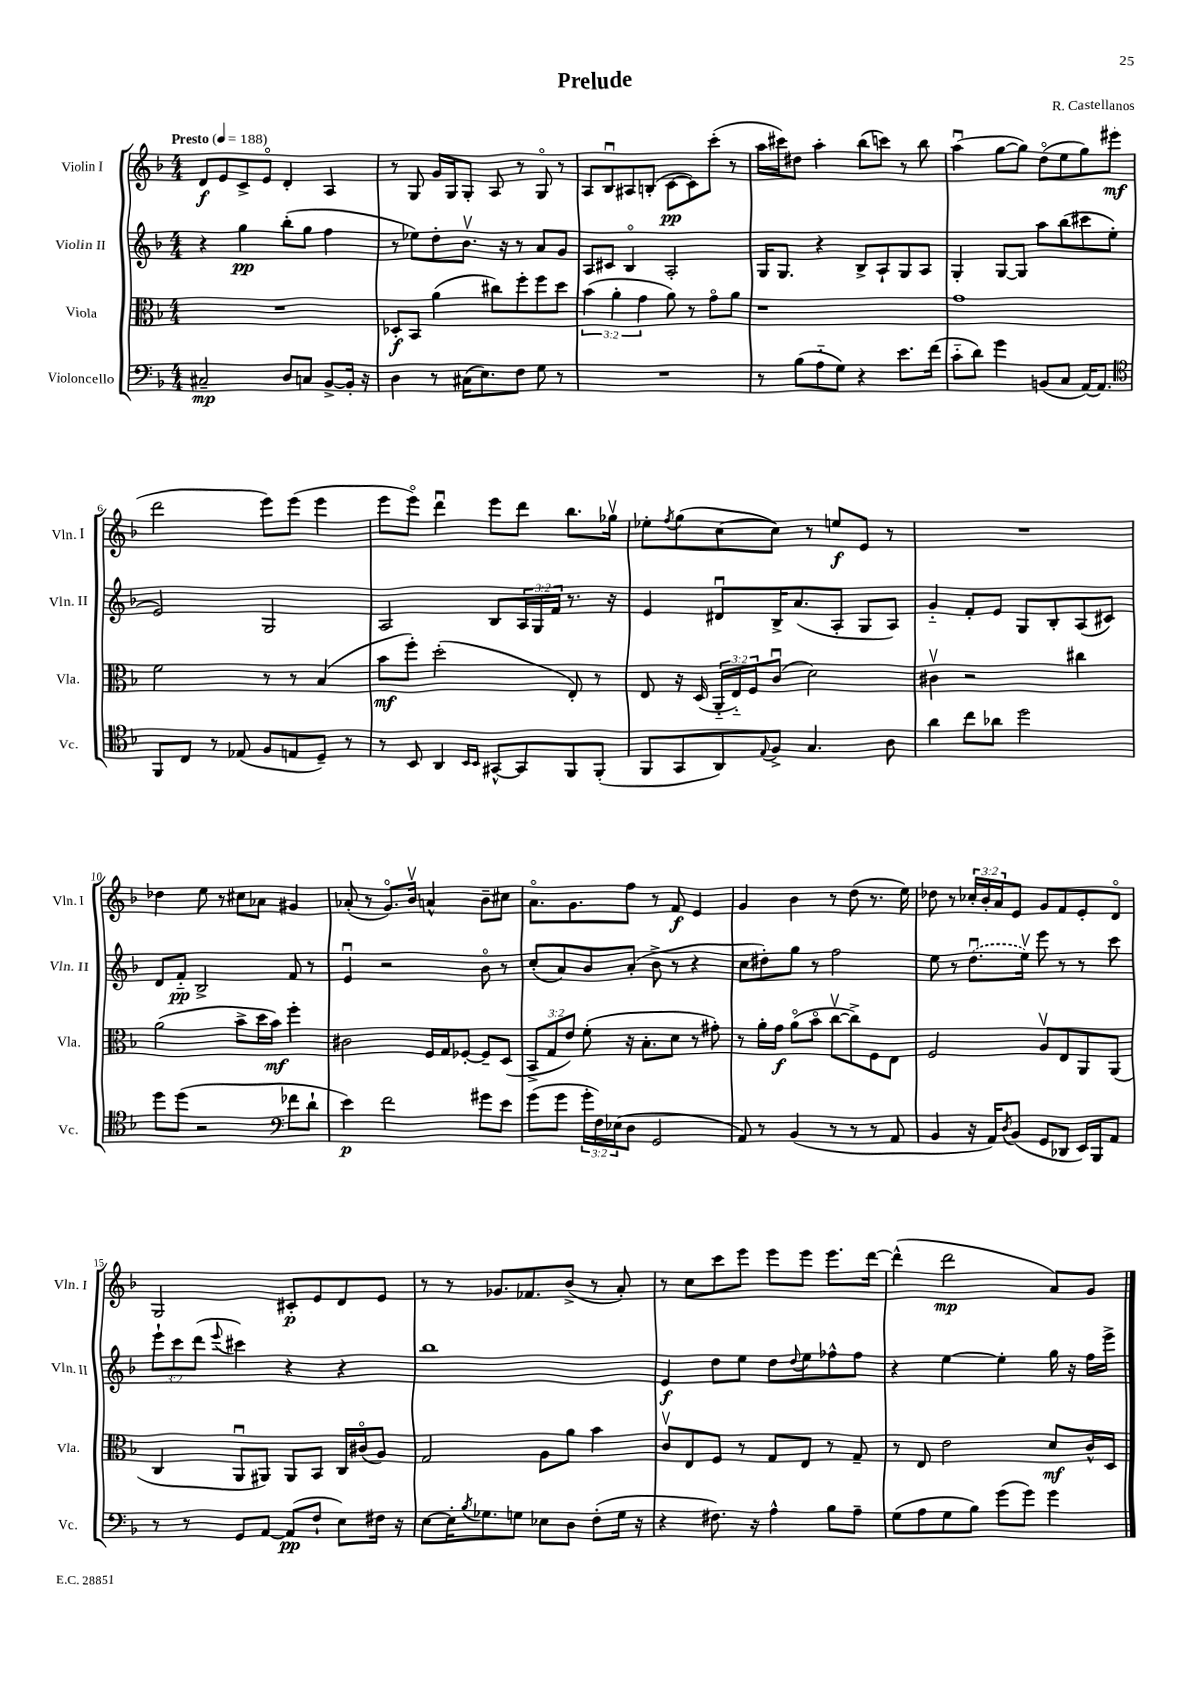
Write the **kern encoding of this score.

**kern	**dynam	**kern	**dynam	**kern	**dynam	**kern	**dynam
*part4	*part4	*part3	*part3	*part2	*part2	*part1	*part1
*staff4	*staff4	*staff3	*staff3	*staff2	*staff2	*staff1	*staff1
*I"Violoncello	*	*I"Viola	*	*I"Violin II	*	*I"Violin I	*
*I'Vc.	*	*I'Vla.	*	*I'Vln. II	*	*I'Vln. I	*
*clefF4	*	*clefC3	*	*clefG2	*	*clefG2	*
*k[b-]	*	*k[b-]	*	*k[b-]	*	*k[b-]	*
*M4/4	*	*M4/4	*	*M4/4	*	*M4/4	*
*MM188	*	*MM188	*	*MM188	*	*MM188	*
=1	=1	=1	=1	=1	=1	=1	=1
!	!	!	!	!	!	!LO:TX:a:B:t=Presto	!
2C#X~/	mp	1r	.	4r	.	8d/L	f
.	.	.	.	.	.	8e/	.
.	.	.	.	4gg\	pp	8c^/	.
.	.	.	.	.	.	8e/J	.
8D/L	.	.	.	(8bb-'\L	.	4d'/	.
8Cn/J	.	.	.	8gg\J	.	.	.
[8BB-^/L	.	.	.	4ff\	.	4A/	.
16BB-'/Jk]	.	.	.	.	.	.	.
16r	.	.	.	.	.	.	.
=2	=2	=2	=2	=2	=2	=2	=2
4D\	.	8D-X'/L	f	8r	.	8r	.
.	.	8BB-/J	.	8ee-X\L)	.	8G/	.
8r	.	(4a\	.	8dd'\	.	16g/LL	.
.	.	.	.	.	.	16G/J	.
(16C#X\KL	.	.	.	8.b-v\J	.	8G'/J	.
8.E\)	.	.	.	.	.	.	.
.	.	8cc#X\L)	.	.	.	8A/	.
.	.	.	.	16r	.	.	.
8F\J	.	8ff'\	.	8r	.	8r	.
8G\	.	8ff\	.	8a/L	.	8G/	.
8r	.	8dd\J	.	8g/J	.	8r	.
=3	=3	=3	=3	=3	=3	=3	=3
1r	.	(6b-\	.	8A/L	.	8A/L	.
.	.	.	.	8c#X/J	.	8B-u/	.
.	.	6a'\	.	.	.	.	.
.	.	.	.	4B-/	.	8A#X/	.
.	.	6g\	.	.	.	.	.
.	.	.	.	.	.	(8Bn'/J	.
.	.	8a\)	.	2A'/	.	[8c\L	pp
.	.	8r	.	.	.	8c\])	.
.	.	8g\L	.	.	.	(8ccc'\J	.
.	.	8a\J	.	.	.	8r	.
=4	=4	=4	=4	=4	=4	=4	=4
8r	.	1r	.	16G/KL	.	16aa\LL	.
.	.	.	.	8.G/J	.	16ccc#X\J)	.
(8B-\L	.	.	.	.	.	8dd#X\J	.
8A\	.	.	.	4r	.	4aa'\	.
8G\J)	.	.	.	.	.	.	.
4r	.	.	.	8B-^/L	.	(8bb-\L	.
.	.	.	.	8A`/	.	8cccn\J)	.
8.e\L	.	.	.	8G/	.	8r	.
.	.	.	.	8A/J	.	8bb-\	.
(16f\Jk	.	.	.	.	.	.	.
=5	=5	=5	=5	=5	=5	=5	=5
8c\L	.	1g	.	4G'/	.	(4aau\	.
8d\J)	.	.	.	.	.	.	.
4g\	.	.	.	[8G/L	.	[8gg\L	.
.	.	.	.	8G/J]	.	8gg\J])	.
(8BBn/L	.	.	.	8aa\L	.	(8dd\L	.
8C/J	.	.	.	(8bb-\	.	8ee\	.
[16AA/KL)	.	.	.	8ccc#X\	.	8gg\)	.
8.AA/J]	.	.	.	.	.	.	.
.	.	.	.	8ee'\J	.	(8eee#X\J	mf
!!LO:LB:g=z
=6	=6	=6	=6	=6	=6	=6	=6
*clefC4	*	*	*	*	*	*	*
8FF/L	.	2f\	.	2e/)	.	2ddd\	.
8C/J	.	.	.	.	.	.	.
8r	.	.	.	.	.	.	.
(8E-X/	.	.	.	.	.	.	.
8F/L	.	8r	.	2G/	.	8eee\L)	.
8En/	.	8r	.	.	.	(8eee\J	.
8D~/J)	.	(4B-/	.	.	.	4eee\	.
8r	.	.	.	.	.	.	.
=7	=7	=7	=7	=7	=7	=7	=7
8r	.	8b-\L	mf	2A/	.	8eee\L	.
8BB-/	.	8ff'\J)	.	.	.	8eee\J)	.
4AA/	.	(2dd'\	.	.	.	4dddu\	.
16qqBB-/LL	.	.	.	.	.	.	.
16qqBB-/JJ	.	.	.	.	.	.	.
[8GG#X^^/L	.	.	.	8B-/L	.	8eee\L	.
8GG#/]	.	.	.	24A/L	.	8ddd\J	.
.	.	.	.	24G/	.	.	.
.	.	.	.	24f/JJ	.	.	.
8FF/	.	8E'/)	.	8.r	.	8.bb-\L	.
(8FF'/J	.	8r	.	.	.	.	.
.	.	.	.	16r	.	16gg-Xv\Jk	.
=8	=8	=8	=8	=8	=8	=8	=8
8FF/L	.	8E/	.	4e/	.	8ee-X'\L	.
.	.	.	.	.	.	8qff/	.
8GG/	.	16r	.	.	.	(8gg\	.
.	.	(16D/	.	.	.	.	.
8AA/)	.	24AA/LL	.	8d#Xu/L	.	[8cc\	.
.	.	24E/)	.	.	.	.	.
.	.	24F/J	.	.	.	.	.
8qqE/	.	.	.	.	.	.	.
8F^/J	.	(8cu/J	.	16B-^/K	.	8cc\J])	.
.	.	.	.	(8.a/	.	.	.
4.G/	.	2d\)	.	.	.	8r	.
.	.	.	.	8A'/J	.	8een/L	f
.	.	.	.	8G/L	.	8e/J	.
8A\	.	.	.	8A/J)	.	8r	.
=9	=9	=9	=9	=9	=9	=9	=9
4a\	.	4c#Xv\	.	4g/	.	1r	.
8cc\L	.	2r	.	8f'/L	.	.	.
8a-X\J	.	.	.	8e/J	.	.	.
2dd\	.	.	.	8G/L	.	.	.
.	.	.	.	8B-'/	.	.	.
.	.	4cc#X\	.	(8A/	.	.	.
.	.	.	.	8c#X/J)	.	.	.
!!LO:LB:g=z
=10	=10	=10	=10	=10	=10	=10	=10
8dd\L	.	(2a\	.	8d/L	.	4dd-X\	.
(8dd\J	.	.	.	8f/J	pp	.	.
2r	.	.	.	2B-^/	.	8ee\	.
.	.	.	.	.	.	8r	.
.	.	8b-^\L	.	.	.	8cc#X\L	.
.	.	16dd\L	.	.	.	8a-X\J	.
.	.	16b-\JJ)	mf	.	.	.	.
*clefF4	*	*	*	*	*	*	*
8f-X\L	.	4ff'\	.	8f/	.	4g#X/	.
8d`\J	.	.	.	8r	.	.	.
=11	=11	=11	=11	=11	=11	=11	=11
4e\)	p	2c#X\	.	4eu/	.	(8a-X'/	.
.	.	.	.	.	.	8r	.
2f\	.	.	.	2r	.	8.g/L)	.
.	.	.	.	.	.	16b-v/Jk	.
.	.	16F/LL	.	.	.	4an^^/	.
.	.	16G/J	.	.	.	.	.
.	.	[8F-X'/J	.	.	.	.	.
8g#X\L	.	8F-~/L]	.	8b-\	.	8b-~\L	.
8e\J	.	(8D/J	.	8r	.	8cc#X\J	.
=12	=12	=12	=12	=12	=12	=12	=12
(8g\L	.	12BB-^/L	.	(8cc'/L	.	8.a\L	.
.	.	12G/	.	.	.	.	.
8g\J	.	.	.	8a/)	.	.	.
.	.	12e/J)	.	.	.	.	.
.	.	.	.	.	.	8.g\	.
24g'\LL	.	(8f'\	.	8b-/	.	.	.
24F\)	.	.	.	.	.	.	.
(24E-X\J	.	.	.	.	.	.	.
8D\J	.	16r	.	(8a'/J	.	8ff\J	.
.	.	8.B-'\L	.	.	.	.	.
2GG/	.	.	.	8b-^\	.	8r	.
.	.	8d\J	.	8r	.	8f/	f
.	.	8r	.	4r	.	4e/	.
.	.	8g#X'\)	.	.	.	.	.
=13	=13	=13	=13	=13	=13	=13	=13
8AA/)	.	8r	.	8cc\L	.	4g/	.
8r	.	16a'\LL	.	8dd#X'\)	.	.	.
.	.	16g\JJ	f	.	.	.	.
(4BB-/	.	(8a\L	.	8gg\J	.	4b-\	.
.	.	8b-\J	.	8r	.	.	.
8r	.	[8ccv\L	.	2ff\	.	8r	.
8r	.	8cc^\])	.	.	.	(8dd\	.
8r	.	8F\	.	.	.	8.r	.
8AA/	.	8E\J	.	.	.	.	.
.	.	.	.	.	.	16ee\)	.
=14	=14	=14	=14	=14	=14	=14	=14
4BB-/	.	2F/	.	8ee\	.	8dd-X\	.
.	.	.	.	8r	.	8r	.
16r	.	.	.	(8.ddu\L	.	24cc-X'/LL	.
.	.	.	.	.	.	24b-'/	.
16AA/KL)	.	.	.	.	.	.	.
.	.	.	.	.	.	24a/J	.
8qD/	.	.	.	.	.	.	.
(8BB-/J	.	.	.	.	.	8e/J	.
.	.	.	.	16eev\Jk)	.	.	.
8GG/L	.	8Av/L	.	8eee\	.	8g/L	.
8DD-X/J	.	8E/	.	8r	.	8f/	.
16EE/LL)	.	8AA/	.	8r	.	8e'/	.
16BBB-/J	.	.	.	.	.	.	.
8AA/J	.	(8AA/J	.	8ccc\	.	8d/J	.
!!LO:LB:g=z
=15	=15	=15	=15	=15	=15	=15	=15
8r	.	4C/	.	12eee`\L	.	2G/	.
.	.	.	.	12ccc\	.	.	.
8r	.	.	.	.	.	.	.
.	.	.	.	(12ddd\J	.	.	.
.	.	.	.	8qqeee/	.	.	.
8GG/L	.	8AAu/L	.	4ccc#X\)	.	.	.
[8AA/J	.	8AA#X/J)	.	.	.	.	.
(8AA/L]	pp	8AA#/L	.	4r	.	8c#X'/L	p
8F`/J	.	8BB-/J	.	.	.	8e/	.
8E\L)	.	16C/LL	.	4r	.	8d/	.
.	.	(16c#X/J	.	.	.	.	.
16F#X\Jk	.	8A/J)	.	.	.	8e/J	.
16r	.	.	.	.	.	.	.
=16	=16	=16	=16	=16	=16	=16	=16
[8E\L	.	2G/	.	1bb-	.	8r	.
16E'\K]	.	.	.	.	.	8r	.
8qB-/	.	.	.	.	.	.	.
8.G-X\	.	.	.	.	.	.	.
.	.	.	.	.	.	8.g-X/L	.
8Gn\J	.	.	.	.	.	.	.
.	.	.	.	.	.	8.f-X/	.
8E-X\L	.	8A\L	.	.	.	.	.
8D\J	.	8a\J	.	.	.	(8b-^/J	.
(8F'\L	.	4b-\	.	.	.	8r	.
16G\Jk	.	.	.	.	.	8a'/)	.
16r	.	.	.	.	.	.	.
=17	=17	=17	=17	=17	=17	=17	=17
4r	.	8cv/L	.	4e/	f	8r	.
.	.	8E/	.	.	.	8cc\L	.
8.F#X\)	.	8F/J	.	8dd\L	.	8ccc\	.
.	.	8r	.	8ee\J	.	8eee\J	.
16r	.	.	.	.	.	.	.
4A^^\	.	8G/L	.	8dd\L	.	8eee\L	.
.	.	.	.	8qqdd/	.	.	.
.	.	8E/J	.	8ee\	.	8eee\J	.
8B-\L	.	8r	.	8ff-X^^\	.	8.eee\L	.
8A~\J	.	8G~/	.	8ff-\J	.	.	.
.	.	.	.	.	.	[16ddd\Jk	.
=18	=18	=18	=18	=18	=18	=18	=18
(8G\L	.	8r	.	4r	.	(4ddd^^\]	.
8A\	.	8E/	.	.	.	.	.
8G\	.	2e\	.	[4ee\	.	2ddd\	mp
8B-\J)	.	.	.	.	.	.	.
(8g\L	.	.	.	4ee'\]	.	.	.
8g\J)	.	.	.	.	.	.	.
4g\	.	8d/L	mf	16gg\	.	8a/L)	.
.	.	.	.	16r	.	.	.
.	.	16c^^/L	.	16ff\LL	.	8g/J	.
.	.	16D/JJ	.	16eee^\JJ	.	.	.
==	==	==	==	==	==	==	==
*-	*-	*-	*-	*-	*-	*-	*-
